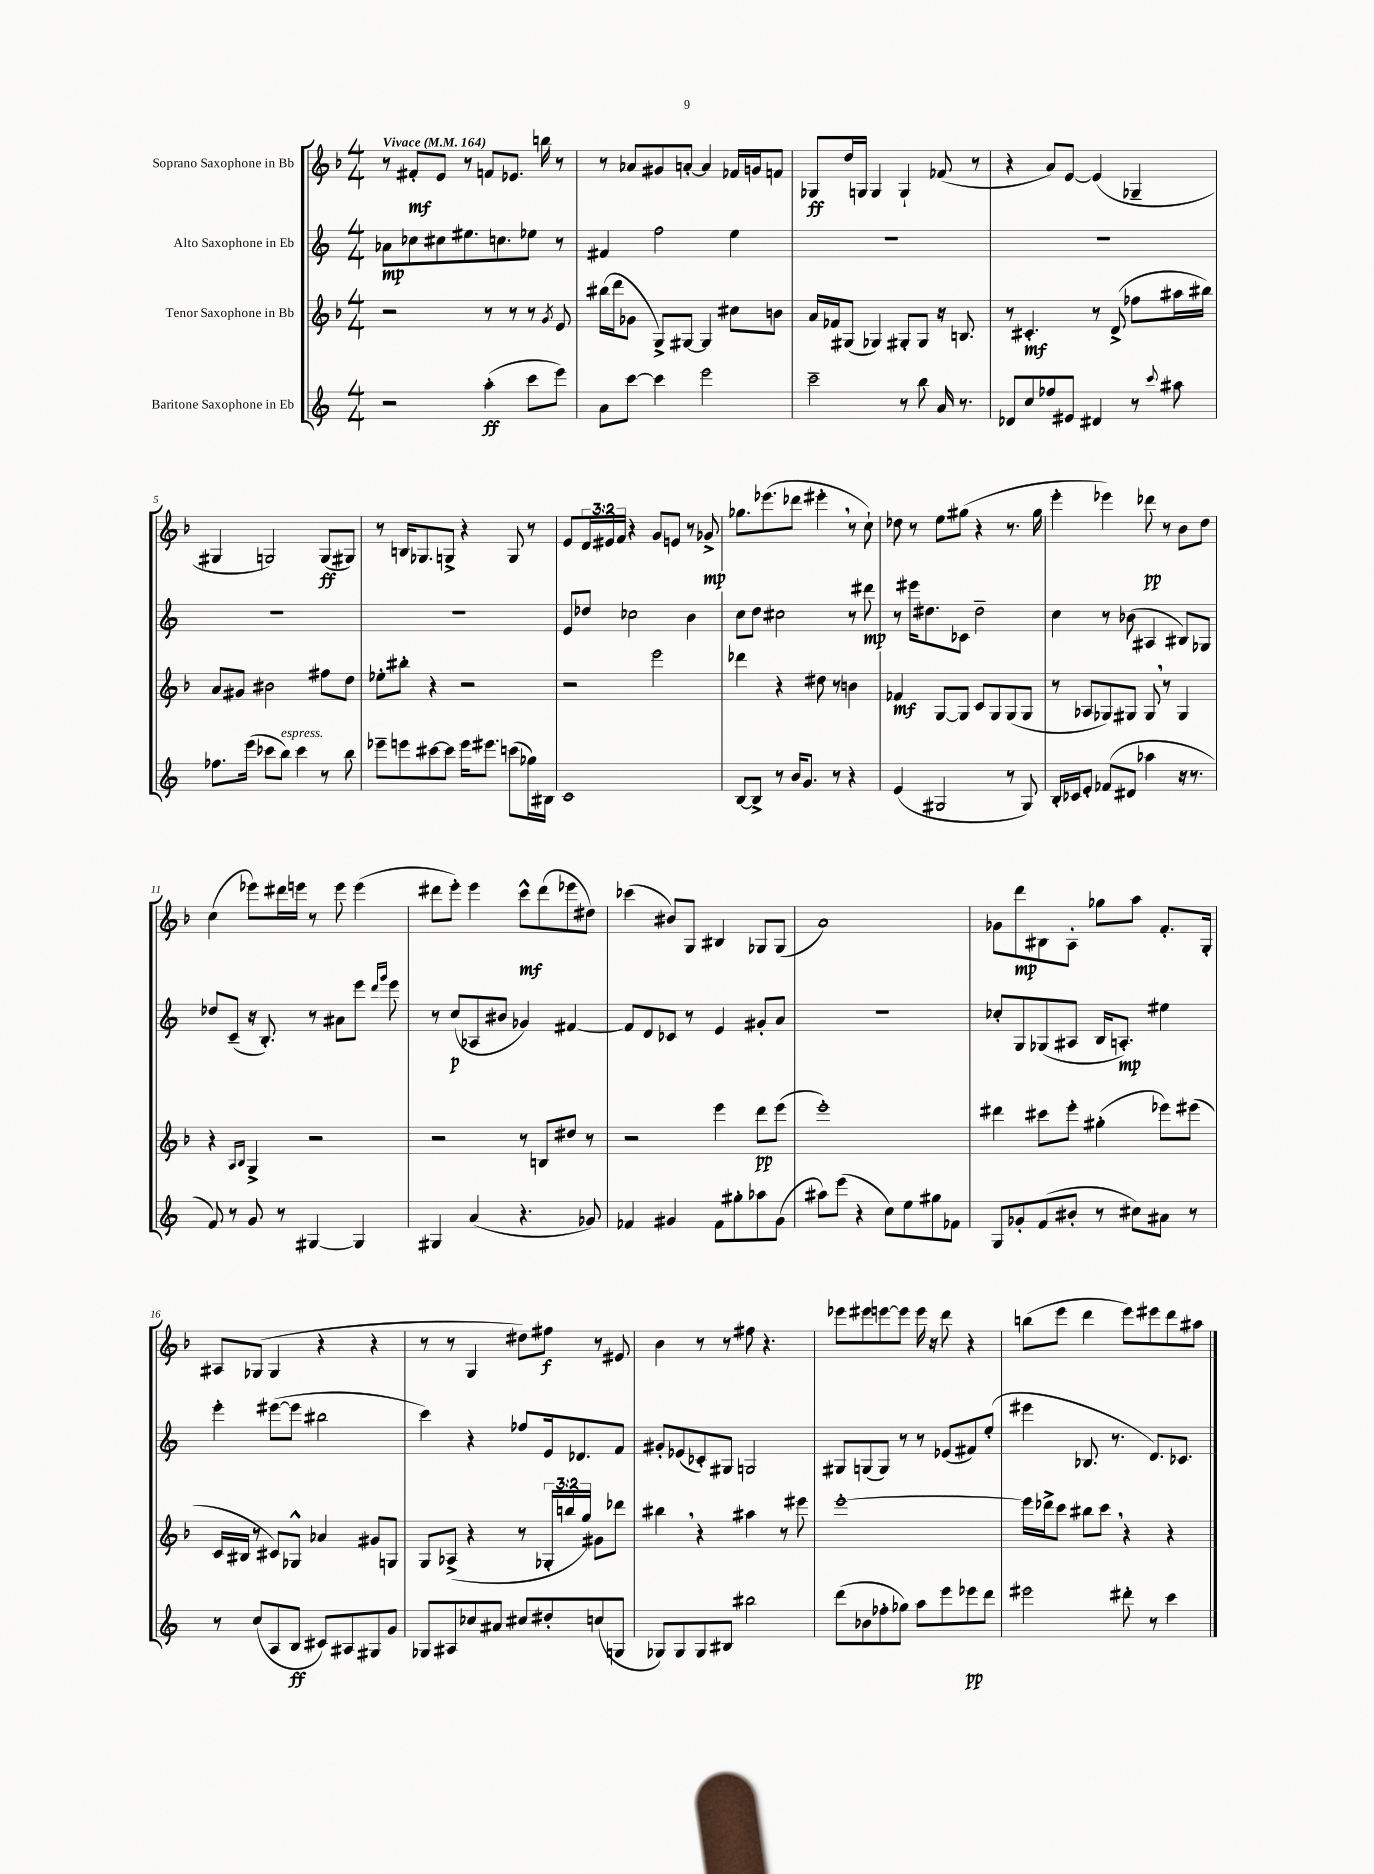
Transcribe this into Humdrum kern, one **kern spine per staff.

**kern	**kern	**kern	**kern
*staff4	*staff3	*staff2	*staff1
*clefG2	*clefG2	*clefG2	*clefG2
*k[]	*k[b-]	*k[]	*k[b-]
*M4/4	*M4/4	*M4/4	*M4/4
*MM164	*MM164	*MM164	*MM164
2r	2r	8a-	8r
.	.	8cc-	8f#'
.	.	8cc#	8e
.	.	8.ee#	8r
(4aa'	8r	.	8f
.	.	8.cc	.
.	8r	.	8.e-
8ccc	8r	8ee-	.
.	.	.	16bb
.	8qg	.	.
8eee)	8e	8r	8r
=	=	=	=
8a	(16bb#	4f#	8r
.	16ddd	.	.
[8ccc	8g-	.	8a-
4ccc]	8G^)	2ff	8g#
.	[8G#	.	[8a'
2eee	4G#]	.	4a]
.	8cc#	4ee	16f-
.	.	.	16g
.	8b	.	8f
=	=	=	=
2ccc~	16a	1r	8G-
.	16f-	.	.
.	(8G#	.	16dd
.	.	.	16G
.	4G-)	.	4G
8r	8G#'	.	4G`
8bb	8G#	.	.
16a	16r	.	(8f-
8.r	8.B	.	.
.	.	.	8r
=	=	=	=
8d-	8r	1r	4r
8cc	4.c#'	.	.
8ff-	.	.	8a)
8e#	.	.	[8e
4d#	8r	.	(4e]
.	(8d^	.	.
8r	8ff-	.	4G-~
8qqccc	.	.	.
8aa#	16aa#	.	.
.	16bb#)	.	.
=	=	=	=
8.ff-	8a	1r	4G#
.	8g#	.	.
(16eee	.	.	.
8ccc-	2b#	.	2G)
8bb)	.	.	.
4ccc-	.	.	.
8r	8ff#	.	(8G
8bb	8dd	.	8G#)
=	=	=	=
8eee-~	8ee-'	1r	8r
8eee	8bb#'	.	16B
.	.	.	8.G-
[8ccc#	4r	.	.
8ccc#]	.	.	8G^
16eee	2r	.	4r
8.eee#	.	.	.
(8ccc	.	.	8G
16gg-)	.	.	8r
16B#	.	.	.
=	=	=	=
1c	2r	8e	8e
.	.	8dd-	24d
.	.	.	24e#
.	.	.	24f
.	.	2cc-	4r
.	2eee	.	8g
.	.	.	8e
.	.	4b	8r
.	.	.	8g-^
=	=	=	=
[8B	4ddd-	8cc	8.gg-
8B^]	.	8dd	.
.	.	.	(8.eee-
8r	4r	2cc#	.
16b	.	.	8ddd-
8.g	.	.	.
.	8dd#	.	4eee#'
8r	8r	.	.
4r	4b	8r	8r
.	.	8ddd#	8cc`)
=	=	=	=
(4e	4f-	8r	8dd-
.	.	16eee#	8r
.	.	8.dd#	.
2G#	[8G	.	8ee
.	8G]	8c-	(8gg#
.	8c	2dd#~	4r
.	8G	.	.
8r	(8G	.	8.r
8G#)	8G	.	.
.	.	.	16gg#
=	=	=	=
16B'	8r	4cc	4eee'
16c-	.	.	.
8e'	8A-	.	.
(8f-	8G-)	8r	4eee-)
8d#	8G#	(8b-	.
4aa-	8G#	4A#	8ddd-
.	8r	.	8r
16r	4G#	8B#)	8b-
8.r	.	.	.
.	.	8G-	8dd
=	=	=	=
8f)	4r	8dd-	(4cc
8r	.	(8c~	.
.	16qqA	.	.
.	16qqB-	.	.
8g	4G^	16r	8eee-)
.	.	8.B')	.
8r	.	.	16ddd#
.	.	.	16eee
[4G#	2r	8r	8r
.	.	8a#	8eee
4G#]	.	8eee	(4eee
.	.	16qqddd	.
.	.	16qqggg	.
.	.	8eee	.
=	=	=	=
4G#	2r	8r	8ddd#
.	.	(8cc	8eee')
(4a	.	8A-	4eee
.	.	8b#	.
4.r	8r	4g-)	8ccc^^
.	8B	.	(8ddd#
.	8dd#	[4f#	8eee-
8g-)	8r	.	8dd#)
=	=	=	=
4f-	2r	8f#]	(4ccc-
.	.	8d	.
4g#	.	8c-	8b#)
.	.	8r	8G
8f-	4eee	4e	4B#
8gg#'	.	.	.
8aa-	8ddd	8g#'	8G-
(8g#	(8eee	8a	(8G-
=	=	=	=
8aa#)	1eee')	1r	1a)
(8eee	.	.	.
4r	.	.	.
8cc)	.	.	.
8ee	.	.	.
8gg#	.	.	.
8f-	.	.	.
=	=	=	=
8G	4ddd#	8cc-'	8g-
8g-'	.	8G	8ddd
(8f	8ccc#	(8G-	8B#
8b#'	8eee'	8A#	8A'
8r	(4gg#'	16B	8gg-
.	.	8.A')	.
8cc#)	.	.	8aa
8a#	8eee-)	4ee#	8.f'
8r	(8eee#	.	.
.	.	.	16G'
=	=	=	=
8r	16c	4eee'	8A#
.	16B#	.	.
(8cc	8r	.	(8G-
8A	8c#)	([8eee#	4G-
8B	8G-^^	8eee#]	.
8c#)	4a-	2bb#	4r
8A#	.	.	.
8G#	8g#	.	4r
8g	8G	.	.
=	=	=	=
8G-	8G	4ccc)	8r
8A#	(8A-^	.	8r
8cc-	4r	4r	4G
8a#	.	.	.
8cc#	8r	8ff-	8dd#)
8dd#'	24G-'	16e	8ff#
.	24bb	.	.
.	.	8.d-	.
.	24gg)	.	.
(8cc	8g#	.	8r
8G	8ddd-	8f	8e#
=	=	=	=
8G-)	4bb#	8g#'	4b-
8G-	.	(8e-	.
8G-	4r	8c-')	8r
8B#	.	8G#	8r
2bb#	4aa#	2G	8ff#
.	.	.	4.r
.	8r	.	.
.	8eee#	.	.
=	=	=	=
(8ddd	[1eee'	8G#	8eee-
8b-	.	(8G	8eee#
8ff-'	.	8G)	[8eee
8gg-)	.	8r	8eee]
8aa	.	8r	16eee
.	.	.	16r
8eee	.	(8e-	8ddd
8eee-	.	8f#)	4r
8ddd	.	(8ee'	.
=	=	=	=
2eee#	16eee]	4eee#	(8bb
.	16ddd-^	.	.
.	8ccc	.	8eee
.	8bb#	8.B-	4ddd
.	8ccc	.	.
.	.	8.r	.
8ddd#'	4r	.	8eee)
8r	.	8.d)	8eee#
4ccc	4r	.	8ddd
.	.	8.c-	.
.	.	.	8aa#
==	==	==	==
*-	*-	*-	*-
